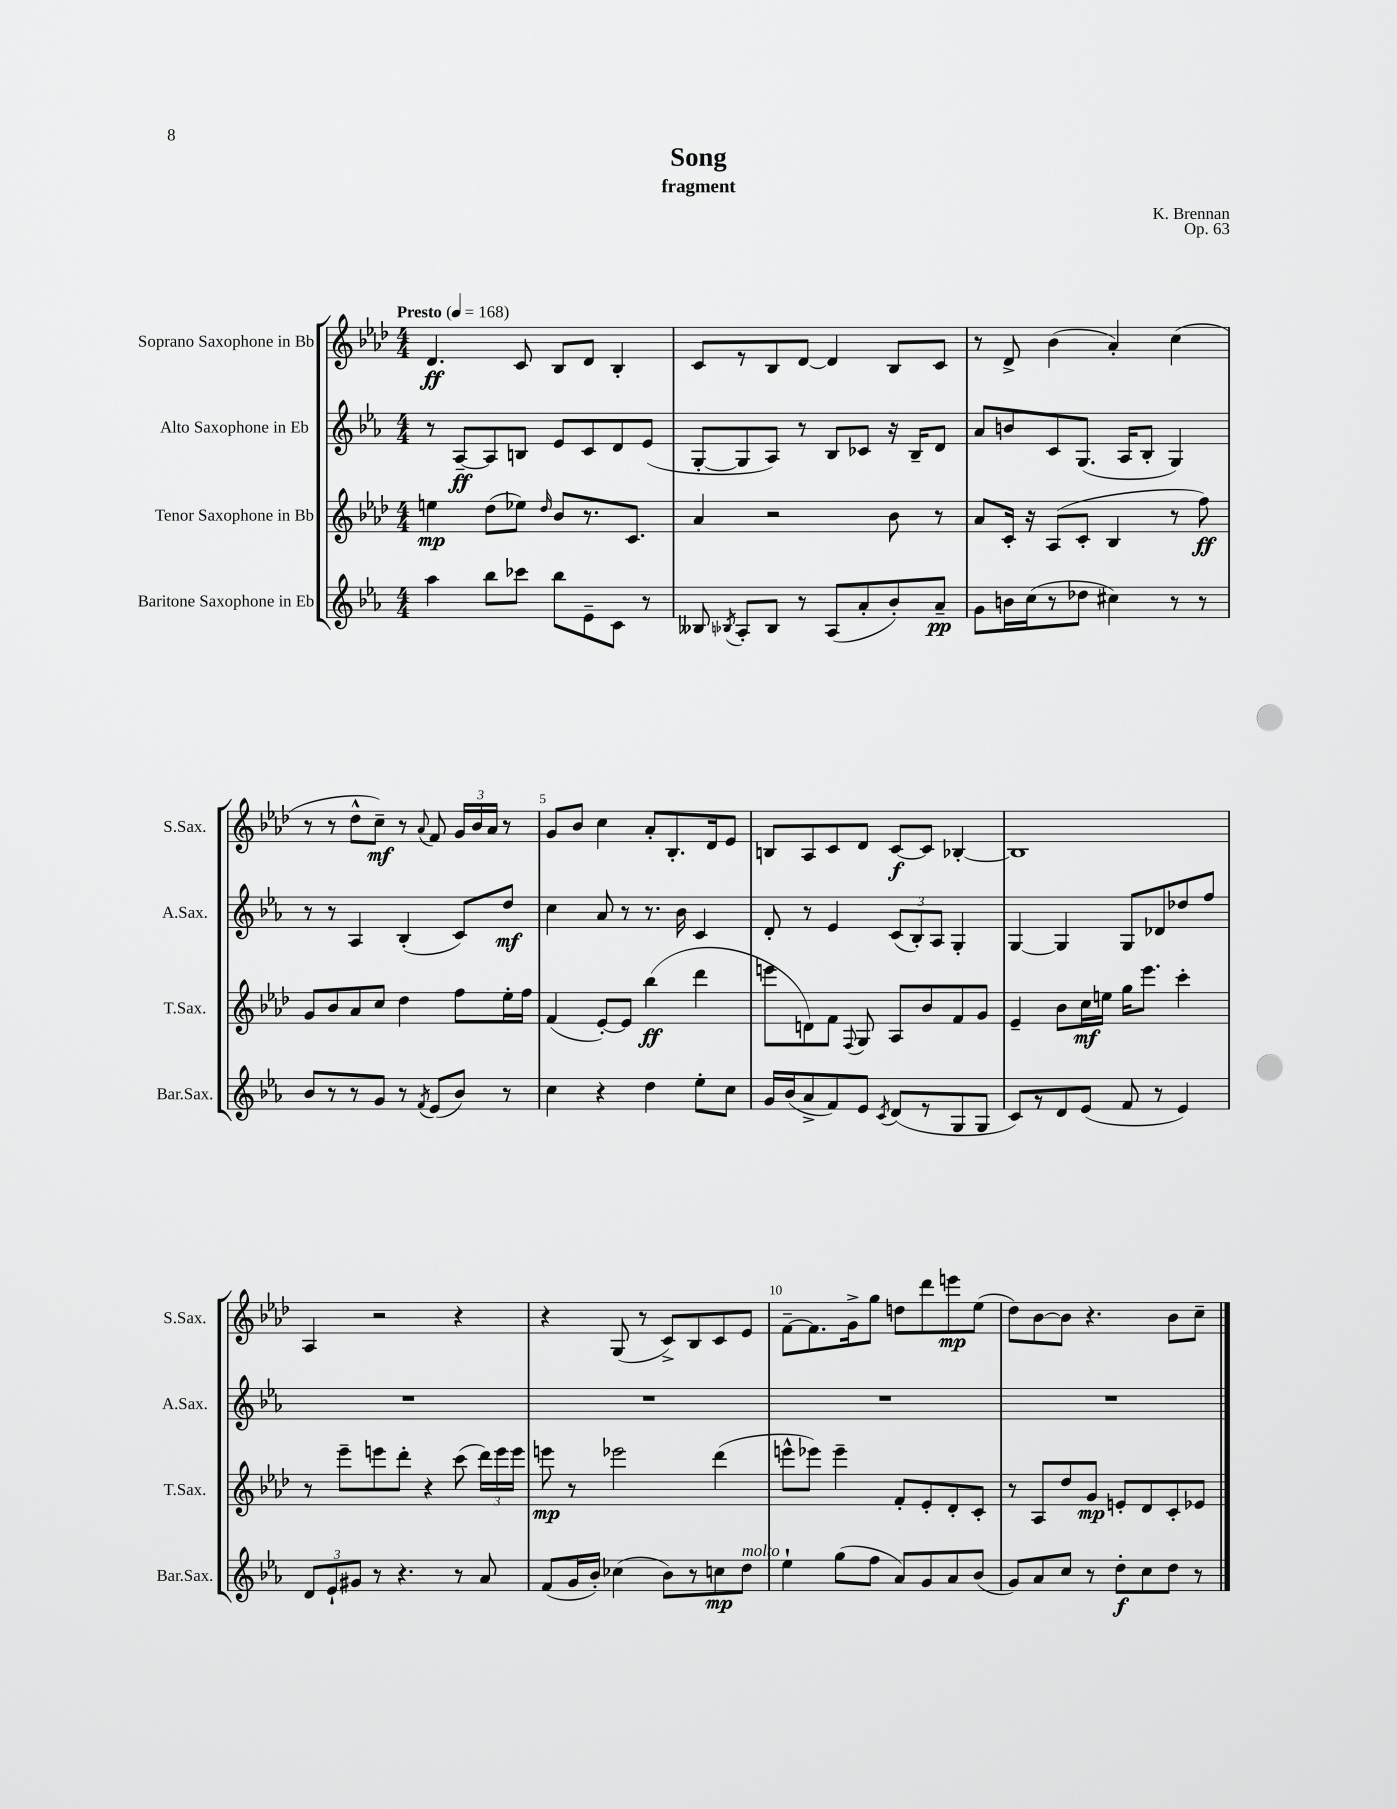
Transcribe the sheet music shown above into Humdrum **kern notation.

**kern	**kern	**kern	**kern
*staff4	*staff3	*staff2	*staff1
*clefG2	*clefG2	*clefG2	*clefG2
*k[b-e-a-]	*k[b-e-a-d-]	*k[b-e-a-]	*k[b-e-a-d-]
*M4/4	*M4/4	*M4/4	*M4/4
*MM168	*MM168	*MM168	*MM168
4aa-	4ee	8r	4.d-
.	.	[8A-~	.
8bb-	(8dd-	8A-]	.
8ccc-	8ee-)	8B	8c
.	16qqdd-	.	.
8bb-	8b-	8e-	8B-
8e-~	8.r	8c	8d-
8c	.	8d	4B-'
.	8.c	.	.
8r	.	(8e-	.
=	=	=	=
8B--	4a-	[8G'	8c
8qB-	.	.	.
8A-'	.	8G]	8r
8B-	2r	8A-)	8B-
8r	.	8r	[8d-
(8A-	.	8B-	4d-]
8a-'	.	8c-	.
8b-')	8b-	16r	8B-
.	.	16B-~	.
8a-~	8r	8d	8c
=	=	=	=
8g	8a-	8a-	8r
16b	16c'	8b	8d-^
(16cc	16r	.	.
8r	(8A-	8c	(4b-
8dd-	8c'	(8.G	.
4cc#)	4B-	.	4a-')
.	.	16A-	.
.	.	8B-'	.
8r	8r	4G)	(4cc
8r	8ff)	.	.
=	=	=	=
8b-	8g	8r	8r
8r	8b-	8r	8r
8r	8a-	4A-	8dd-^^
8g	8cc	.	8cc~)
8r	4dd-	(4B-'	8r
8qf	.	.	8qqa-
(8e-	.	.	8f
8b-)	8ff	8c)	24g
.	.	.	24b-
.	.	.	24a-
8r	16ee-'	8dd	8r
.	16ff	.	.
=	=	=	=
4cc	(4f	4cc	8g
.	.	.	8b-
4r	[8e-')	8a-	4cc
.	8e-]	8r	.
4dd	(4bb-	8.r	8a-'
.	.	.	8.B-'
.	.	16b-	.
8ee-'	4ddd-	4c	.
.	.	.	16d-
8cc	.	.	8e-
=	=	=	=
16g	8eee	8d'	8B
(16b-	.	.	.
8a-^	8d)	8r	8A-
8f)	8f	4e-	8c
.	8qqF	.	.
8e-	8G	.	8d-
8qc	.	.	.
(8d	8A-	(12c	[8c
.	.	12B-')	.
8r	8b-	.	8c]
.	.	12A-	.
8G	8f	4G'	[4B-'
8G	8g	.	.
=	=	=	=
8c)	4e-~	[4G	1B-]
8r	.	.	.
8d	8b-	4G]	.
(8e-	16cc	.	.
.	16ee	.	.
8f	16gg	8G	.
.	8.eee-	.	.
8r	.	8d-	.
4e-)	4ccc'	8dd-	.
.	.	8ff	.
=	=	=	=
12d	8r	1r	4A-
12e-`	.	.	.
.	8eee-~	.	.
12g#	.	.	.
8r	8eee	.	2r
4.r	8ddd-'	.	.
.	4r	.	.
8r	(8ccc	.	4r
8a-	24ddd-)	.	.
.	24eee	.	.
.	24eee	.	.
=	=	=	=
(8f	8eee	1r	4r
16g	8r	.	.
16b-')	.	.	.
(4cc-	2eee-	.	(8G
.	.	.	8r
8b-)	.	.	8c^)
8r	.	.	8B-
8cc	(4ddd-	.	8c
8dd	.	.	8e-
=	=	=	=
4ee-`	8eee^^	1r	[8f~
.	8eee-)	.	8.f]
(8gg	4eee-~	.	.
.	.	.	16g^
8ff	.	.	8gg
8a-)	8f'	.	8dd
8g	8e-'	.	8ddd-
8a-	8d-'	.	8eee
(8b-	8c'	.	(8ee-
=	=	=	=
8g)	8r	1r	8dd-)
8a-	8A-	.	[8b-
8cc	8dd-	.	8b-]
8r	8g	.	4.r
8dd'	8e'	.	.
8cc	8d-	.	.
8dd	8c'	.	8b-
8r	8e-	.	8cc~
==	==	==	==
*-	*-	*-	*-
